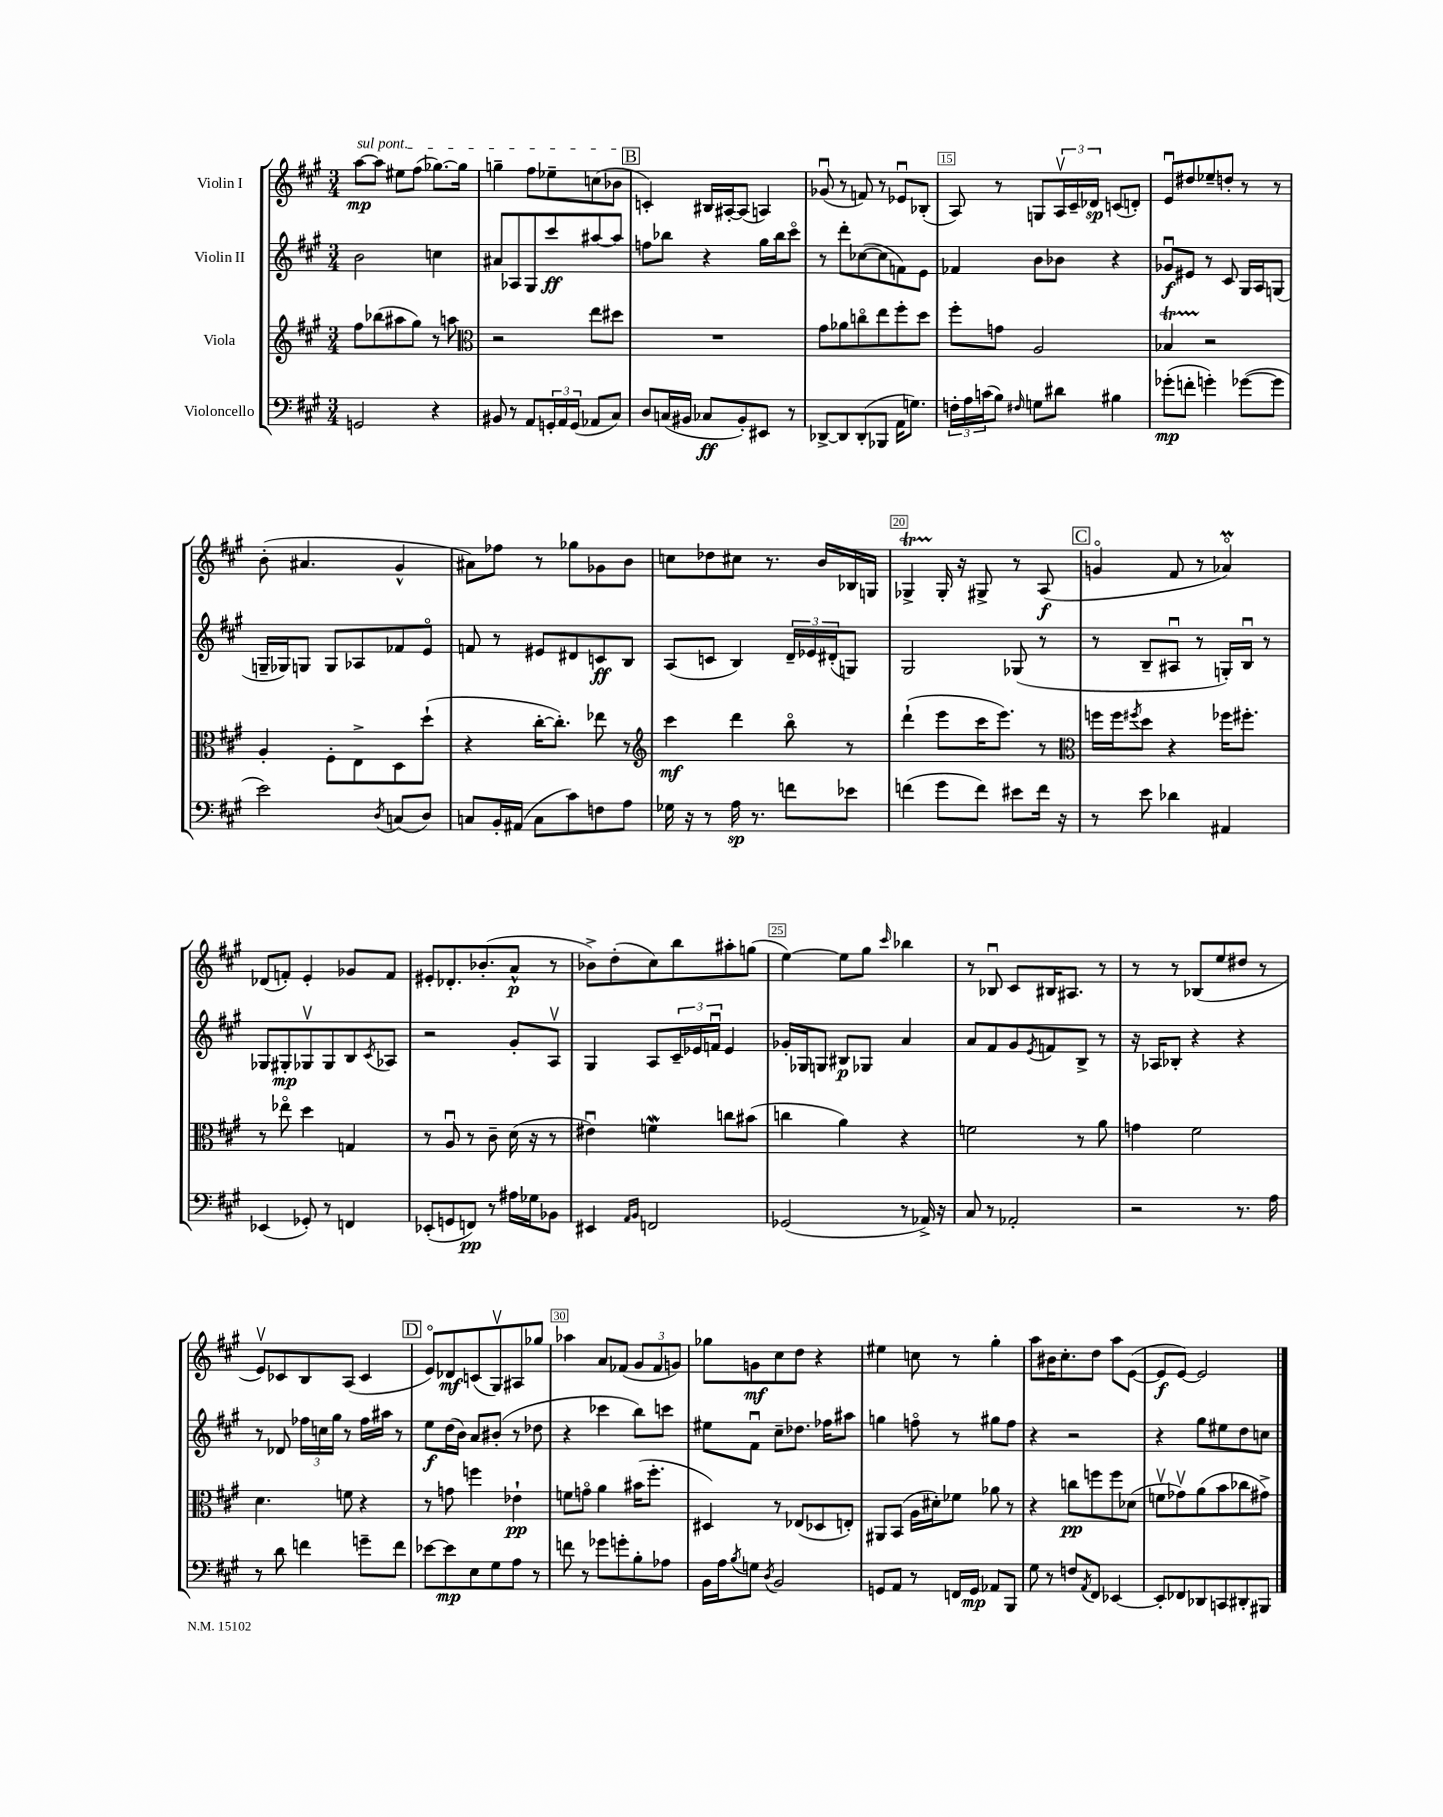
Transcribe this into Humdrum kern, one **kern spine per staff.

**kern	**kern	**kern	**kern
*staff4	*staff3	*staff2	*staff1
*clefF4	*clefG2	*clefG2	*clefG2
*k[f#c#g#]	*k[f#c#g#]	*k[f#c#g#]	*k[f#c#g#]
*M3/4	*M3/4	*M3/4	*M3/4
2GG/	8ff#\L	2b\	[8aa\L
.	(8bb-\	.	8aa\]J
.	8aa#\	.	8ee#\L
.	8gg#\J)	.	(8ff#\J
4r	8r	4cc\	[8.gg-\L)
.	8aa\	.	.
.	.	.	16gg-\]Jk
=	=	=	=
*	*clefC3	*	*
8BB#/	2r	8a#/L	4gg~\
8r	.	8A-/	.
8AA/L	.	8G#/	8ff#\L
24GG'/L	.	8ccc#/	8ee-~\
24AA/	.	.	.
(24GG/JJ	.	.	.
8AA-/L	8ee\L	[8aa#/	(8cc\
8C#/J)	8dd#\J	8aa#/]J	8b-\J
=	=	=	=
8D/L	2.r	8ff\L	4c'/)
(16C/L	.	8bb-\J	.
16BB#/JJ	.	.	.
8C-/L	.	4r	16B#/LL
.	.	.	[16A#'/J
8BB#'/)	.	.	(8A#/]J
8EE#/J	.	16gg#\LL	4A/)
.	.	16bb-\J	.
8r	.	8ccc#o\J	.
=	=	=	=
[8DD-^/L	8g#\L	8r	(8g-u/
8DD-/]	8a-\	8ddd'\L	8r
(8DD-'/	8cco\	([8cc-\	8f/)
8BBB-/J	8ee\	8cc-\]	8r
16AA\LK	8ff#'\	8f\)	8e-u/L
8.G\J)	.	.	.
.	8dd\J	8e\J	(8B-'/J
=	=	=	=
24F'\LL	8ff#'\L	4f-/	8A/)
24A\	.	.	.
(24c\J	.	.	.
8B\J)	8g\J	.	8r
16qqF#/	.	.	.
8G\L	2A/	8b\L	8G/L
8d#\J	.	8b-\J	24Av/L
.	.	.	24c#~/
.	.	.	24d-/JJ
4B#\	.	4r	(8c/L
.	.	.	8d'/J)
=	=	=	=
(8g-'\L	4B-/	8g-u/L	8eu/L
8f'\J	.	8e#/J	8dd#/
4g'\)	2r	8r	8ee-~/
.	.	8c#/	8dd'/J
([8g-\L	.	16G#/LL	8r
.	.	16A/J	.
8g-\]J	.	(8G/J	8r
=	=	=	=
2e\)	4A'/	16G~/LL	(8b'\
.	.	16G-/J)	.
.	.	8G/J	4.a#/
.	8F#'\L	8G/L	.
.	8E^\	8A-/	.
8qD/	.	.	.
(8C/L	8D\	8f-/	4g#^^/
8D/J)	(8dd`\J	8eo/J	.
=	=	=	=
8C/L	4r	8f/	8a#\L)
16BB'/L	.	8r	8ff-\J
(16AA#/JJ	.	.	.
8C\L	[16cc#'\LK	8e#/L	8r
.	8.cc#'\]J)	.	.
8c#\)	.	8d#/	8gg-\L
8F\	8ee-\	8c/	8g-\
8A\J	8r	8B/J	8b\J
=	=	=	=
*	*clefG2	*	*
16G-\	4ccc#\	(8A/L	8cc\L
16r	.	.	.
8r	.	8c/J	8dd-\
16A\	4ddd\	4B/)	8cc#\J
8.r	.	.	.
.	.	.	8.r
8f\L	8bbo\	24d~/LL	.
.	.	24e-/	.
.	.	.	16b/LL
.	.	(24d#'/J	.
8e-\J	8r	8G/J)	16B-/
.	.	.	16G/JJ
=	=	=	=
(4f\	(4ddd`\	2G#/	4G-^/
8g#\L	8eee\L	.	16G-'/
.	.	.	16r
8f\J)	16ccc#\K	.	8G#^/
.	8.eee\J)	.	.
8e#\L	.	(8G-/	8r
16f\Jk	8r	8r	(8A/
16r	.	.	.
=	=	=	=
*	*clefC3	*	*
8r	16ff\LL	8r	4go/
.	16ff\J	.	.
.	8qff#/	.	.
8e\	8dd\J	8B~/L	.
4d-\	4r	8A#u/J	8f#/
.	.	8r	8r
4AA#/	16ff-\LK	16G'/LL)	4a-o/)
.	8.ff#'\J	16Bu/JJ	.
.	.	8r	.
=	=	=	=
(4EE-/	8r	8G-/L	(8d-/L
.	8ee-o\	8G#'/	8f'/J)
8GG-'/)	4dd\	8G-v/	4e'/
8r	.	8G-/	.
4FF/	4G/	8B/	8g-/L
.	.	8qc#/	.
.	.	8A-/J	8f/J
=	=	=	=
(8EE-'/L	8r	2r	8e#'/L
8GG/	8Au/	.	8.d-'/
8FF/J)	8r	.	.
.	.	.	(8.b-'/
8r	8c#~\	.	.
16A#\LL	(16d\	8g#'/L	8a^^/J
16G-\J	16r	.	.
8BB-\J	8r	8Av/J	8r
=	=	=	=
4EE#/	4e#u\)	4G#/	8b-^\L)
.	.	.	(8dd'\
16qqAA/LL	.	.	.
16qqBB/JJ	.	.	.
2FF/	4f\	8A/L	8cc#\)
.	.	24c#~/L	8bb\
.	.	24e-/	.
.	.	24fu/JJ	.
.	8cc\L	4e-/	8aa#'\
.	(8b#\J	.	(8gg\J
=	=	=	=
(2GG-/	4cc\	16g-'/LL	[4ee\)
.	.	16G-/J	.
.	.	8G/J	.
.	4a\)	8B#/L	8ee\]L
.	.	8G-/J	8gg#\J
.	.	.	16qqccc#/
8r	4r	4a/	4bb-\
16AA-^/)	.	.	.
16r	.	.	.
=	=	=	=
8C#/	2f\	8a/L	8r
8r	.	8f#/	8B-u/
2AA-'/	.	8g#/	8c#/L
.	.	8qe/	.
.	.	8f/	16B#/K
.	.	.	8.A#/J
.	8r	8B^/J	.
.	8a\	8r	8r
=	=	=	=
2r	4g\	16r	8r
.	.	16A-/LK	.
.	.	8B-'/J	8r
.	2f#\	4r	(8B-/L
.	.	.	8ee/
8.r	.	4r	8dd#/J
.	.	.	8r
16A\	.	.	.
=	=	=	=
8r	4.d\	8r	8ev/L)
8d\	.	8d-/	8c-/
4f\	.	24ff-\LL	8B/
.	.	24cc\	.
.	.	24gg#\JJ	.
.	8f\	8r	(8A/J
8g~\L	4r	16ff-\LL	4c-/
.	.	16aa#\JJ	.
8f\J	.	8r	.
=	=	=	=
[8e-\L	8r	8ee\L	8eo/L)
8e-\]	8g\	(16dd\L	8d-/
.	.	16b\JJ)	.
8E\	4ff\	8a/L	(8c/
8G#\	.	(8b#'/J	8G#v/)
8A\J	4e-`\	8r	8A#/
8r	.	8dd-\	8gg-/J
=	=	=	=
8f\	8f\L	4r	4aa-\
8r	8go\J	.	.
8g-\L	4a\	4ccc-\	8a/L
8g'\	.	.	(8f-/J
8B'\	(16b#\LK	8bb\L)	12g#/L
.	8.ff#'\J	.	.
.	.	.	12f-/
8A-\J	.	8ccc\J	.
.	.	.	12g/J)
=	=	=	=
16BB\LL	4D#/)	8ee#\L	8gg-\L
16A\J	.	.	.
8qB/	.	.	.
8G\J	.	8f#u\J	8g\
8qD/	.	.	.
2BB/	8r	8cc#~\L	8cc#\
.	(8E-/L	8.dd-\J	8dd\J
.	8D-/	.	4r
.	.	16ff-\LK	.
.	8E'/J)	8aa#\J	.
=	=	=	=
8GG/L	8AA#/L	4gg\	4ee#\
8AA/J	(8BB/J	.	.
8r	16A\LL	8ffo\	8cc\
.	16d#'\J)	.	.
16FF/LL	8f-\J	8r	8r
16GG/JJ	.	.	.
8AA-/L	8a-\	8gg#\L	4gg#'\
8BBB/J	8r	8ff\J	.
=	=	=	=
8G#\	4r	4r	8aa\L
8r	.	.	16b#\K
.	.	.	8.cc#'\
8F/L	8cc\L	2r	.
8qAA/	.	.	.
8FF#/J	8ff\	.	8dd\J
[4EE-/	8ff\	.	8aa\L
.	(8d-\J	.	([8e\J
=	=	=	=
8EE-'/]L	8fv\L	4r	8e/]L
8FF-/	8g-v\)	.	[8e/J)
8DD-/	(8a\	8gg#\L	2e/]
8CC/	8b\	8ee#\	.
8DD#'/	8cc-\	8dd\	.
8BBB#/J	8g#^\J)	8cc\J	.
==	==	==	==
*-	*-	*-	*-
